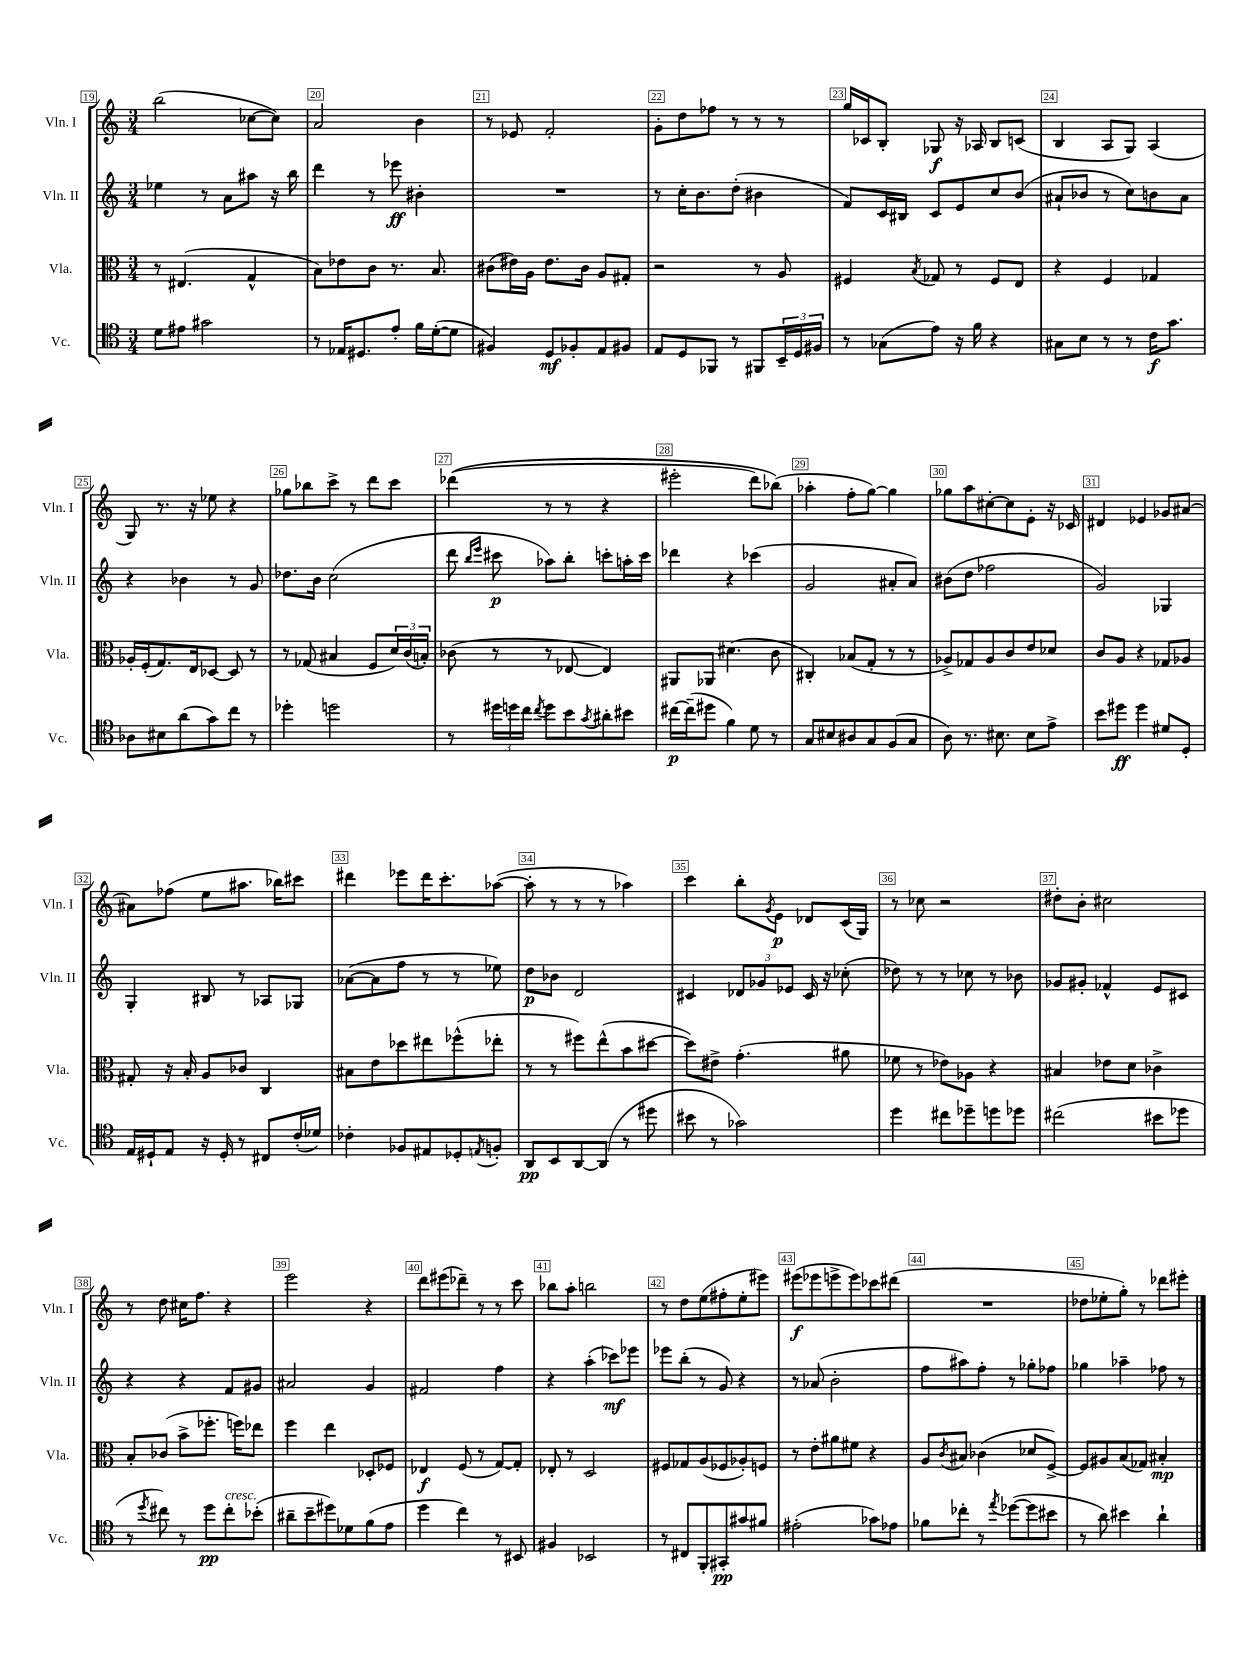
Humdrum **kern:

**kern	**kern	**kern	**kern
*staff4	*staff3	*staff2	*staff1
*clefC4	*clefC3	*clefG2	*clefG2
*k[]	*k[]	*k[]	*k[]
*M3/4	*M3/4	*M3/4	*M3/4
8d	8r	4ee-	(2bb
8e#	(4.E#	.	.
2g#	.	8r	.
.	.	8a	.
.	4G^^	8aa#	[8cc-
.	.	16r	8cc-])
.	.	16bb	.
=	=	=	=
8r	8B)	4ddd	2a
16E-	8e-	.	.
8.D#	.	.	.
.	8c	8r	.
8e'	8.r	8eee-	.
16f	.	4b#'	4b
([16d'	8.B	.	.
8d]	.	.	.
=	=	=	=
4F#)	(8c#	2.r	8r
.	16e#)	.	8e-
.	16A	.	.
8D	8.e#	.	2f'
8F-'	.	.	.
.	16c#	.	.
8E	8A	.	.
8F#	8G#'	.	.
=	=	=	=
8E	2r	8r	8g'
8D	.	16cc'	8dd
.	.	8.b	.
8FF-	.	.	8ff-
8r	.	(8dd'	8r
8FF#	8r	4b#	8r
24BB~	8A	.	8r
24D	.	.	.
24F#	.	.	.
=	=	=	=
8r	4F#	8f)	16gg
.	.	.	16c-
(8G-	.	16c	8B'
.	.	16B#	.
.	8qB	.	.
8e)	8G-	8c	8G-
16r	8r	8e	16r
16f	.	.	16A-
4r	8F#	8cc	8B
.	8E	(8b	(8c
=	=	=	=
8G#	4r	8a#`	4B
8B	.	8b-	.
8r	4F	8r	8A
8r	.	8cc)	8G)
16c	4G-	8b	(4A
8.g	.	.	.
.	.	8a#	.
=	=	=	=
8A-	16A-'	4r	8G)
.	(16F'	.	.
8B#	8.G)	.	8.r
(8a	.	4b-	.
.	16E	.	16r
8g)	[8D-	.	8ee-
8cc	8D-]	8r	4r
8r	8r	8g	.
=	=	=	=
4dd-'	8r	8.dd-	8gg-
.	(8G-	.	8bb-
.	.	16b	.
2dd	4B#	(2cc	8ccc^
.	.	.	8r
.	8F	.	8ddd
.	24d)	.	8ccc
.	(24c	.	.
.	24B')	.	.
=	=	=	=
8r	(8c-	8ddd	&((4ddd-
.	.	16qqbb	.
.	.	16qqeee	.
24dd#	8r	8ccc#	.
24dd	.	.	.
24cc	.	.	.
8qcc	.	.	.
8dd	8r	8aa-)	8r
8b	[8E-	8bb'	8r
8qg	.	.	.
8a#'	4E-])	8ccc'	4r
8b#	.	16aa'	.
.	.	16ccc	.
=	=	=	=
[16cc#	8AA#	4ddd-	2eee#'
(16cc#~]	.	.	.
8dd#	8AA-	.	.
4f)	(4.d#	4r	.
8d	.	(4ccc-	8ddd)
8r	8c	.	(8bb-&)
=	=	=	=
8G	4C#')	2g	4aa-'
8B#	.	.	.
8A#	(8B-	.	8ff'
8G	8G'	.	[8gg)
(8F	8r	8a#'	4gg]
8G	8r	8a#)	.
=	=	=	=
8A)	8A-^)	(8b#	8gg-
8.r	8G-	8dd	8aa
.	8A-	2ff-	[8cc#'
8.B#	.	.	.
.	8c	.	8cc#]
8B#	8e	.	8e'
8e^	8d-	.	16r
.	.	.	16c-
=	=	=	=
8b	8c	2g)	4d#
8dd#	8A	.	.
4dd#	4r	.	4e-
8d#	8G-	4G-	8g-
8D'	8A-	.	[8a#
=	=	=	=
16E	8G#'	4G'	8a#]
16D#`	.	.	.
8E	16r	.	(8ff-
.	16B'	.	.
16r	8A	8B#	8ee
16D#'	.	.	.
8r	8c-	8r	8.aa#
8C#	4C	8A-	.
.	.	.	16bb-)
(16c'	.	8G-	8ccc#
16d-)	.	.	.
=	=	=	=
4c-'	8B#	([8a-	4ddd#
.	8e	8a-]	.
8F-	8dd-	8ff	8eee-
8E#	8ee#	8r	16ddd#
.	.	.	8.ccc'
8D-'	(8ff-^^	8r	.
8qE	.	.	.
8F'	8ee-'	8ee-)	([8aa-
=	=	=	=
8AA	8r	8dd	8aa-']
8BB	8r	8b-	8r
[8AA	8ff#)	2d	8r
(8AA]	(8ee^^	.	8r
8r	8b	.	4aa-)
8dd#	[8dd#	.	.
=	=	=	=
8b#	8dd#])	4c#	4ccc
8r	8e#^	.	.
2g-)	(4.g'	12d-	8bb'
.	.	12g-	.
.	.	.	8qg
.	.	.	8e
.	.	12e-	.
.	.	16c#	8d-
.	.	16r	.
.	8a#	(8cc-'	(16c
.	.	.	16G)
=	=	=	=
4dd	8f-	8dd-)	8r
.	8r	8r	8cc-
8cc#	8e-)	8r	2r
8dd-~	8A-	8cc-	.
8dd	4r	8r	.
8dd-	.	8b-	.
=	=	=	=
(2cc#	4B#	8g-	8dd#'
.	.	8g#'	8b'
.	8e-	4f-^^	2cc#
.	8d	.	.
8b#	4c-^	8e	.
8dd-	.	8c#	.
=	=	=	=
8r	8B'	4r	8r
8qdd	.	.	.
8cc#)	(8c-	.	8dd
8r	8b^	4r	16cc#
.	.	.	8.ff
8dd	8.ff-'	.	.
8cc#'	.	8f	4r
.	16ff)	.	.
(8b-'	8ee-	8g#	.
=	=	=	=
8a#~	4ff	2a#	2eee
8b~	.	.	.
8dd#)	4ee	.	.
8d-	.	.	.
(8f	8D-'	4g	4r
8e	8F-	.	.
=	=	=	=
4dd	4E-	2f#	8ddd
.	.	.	(8eee#
4cc)	(8F	.	8ddd-~)
.	8r	.	8r
8r	[8G)	4ff	8r
8BB#	8G']	.	8ccc
=	=	=	=
4F#	8E-'	4r	8bb-
.	8r	.	8aa'
2BB-	2D	(4aa'	2bb
.	.	8ccc-)	.
.	.	8eee-	.
=	=	=	=
8r	8F#	8eee-	8r
8C#	8G-	(8bb'	8dd
8FF'	(8A	8r	(8ee
8GG#'	8F-	8g)	8ff#'
8g#	8A-')	4r	8ee'
8f#	8F	.	8eee#)
=	=	=	=
(2e#'	8r	8r	(8eee#
.	8e'	(8a-	8eee-
.	8a#	2b'	8eee^
.	8f#	.	8eee)
8g-)	4r	.	8ccc-
8e-	.	.	(8ddd#
=	=	=	=
8f-	8A	8ff	2.r
.	8qc	.	.
8cc-'	8B#	8aa#)	.
8r	(4c-	8ff'	.
8qee	.	.	.
([8dd-	.	8r	.
8dd-]	8d-	8gg-'	.
8b#	[8F^)	8ff-	.
=	=	=	=
8r	8F]	4gg-	8dd-
8a)	8A#	.	8ee-'
4b#	(8B	4aa-~	8gg')
.	8G-)	.	8r
4a`	4B#'	8ff-	8ddd-
.	.	8r	8eee#'
==	==	==	==
*-	*-	*-	*-
